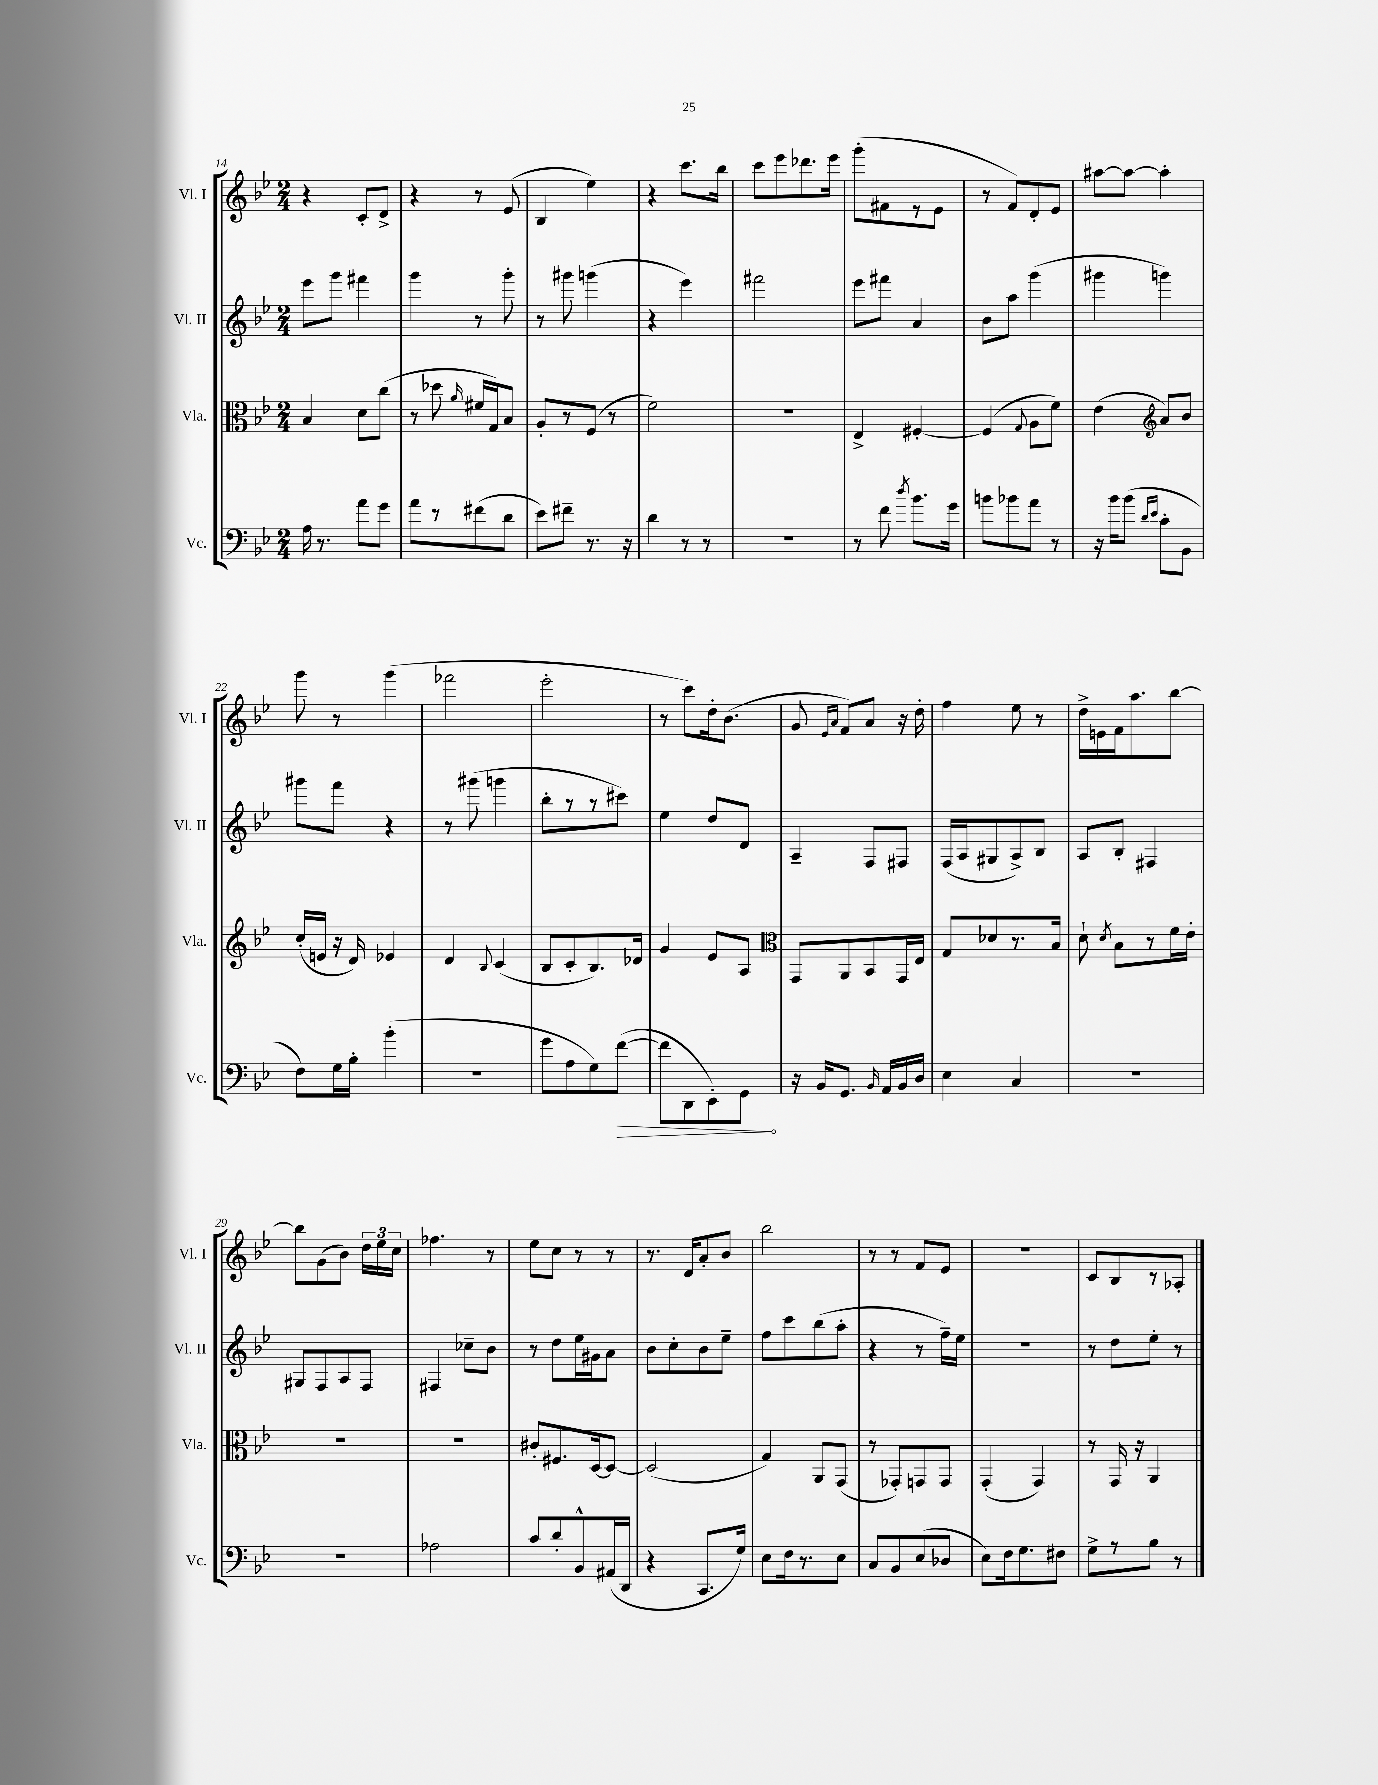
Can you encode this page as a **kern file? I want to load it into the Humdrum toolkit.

**kern	**kern	**kern	**kern
*staff4	*staff3	*staff2	*staff1
*clefF4	*clefC3	*clefG2	*clefG2
*k[b-e-]	*k[b-e-]	*k[b-e-]	*k[b-e-]
*M2/4	*M2/4	*M2/4	*M2/4
16A	4B-	8eee-	4r
8.r	.	.	.
.	.	8ggg	.
8a	8d	4fff#	8c'
8g	(8cc	.	8d^
=	=	=	=
8a	8r	4ggg	4r
8r	8dd-	.	.
.	16qqa	.	.
(8f#	16f#	8r	8r
.	16G)	.	.
8d	8B-	8ggg'	(8e-
=	=	=	=
8e-)	8A'	8r	4B-
8f#~	8r	8ggg#	.
8.r	(8F	(4ggg	4ee-)
.	8r	.	.
16r	.	.	.
=	=	=	=
4d	2f)	4r	4r
8r	.	4eee-)	8.ccc
8r	.	.	.
.	.	.	16bb-
=	=	=	=
2r	2r	2fff#	8ccc
.	.	.	8eee-
.	.	.	8.ddd-
.	.	.	16eee-
=	=	=	=
8r	4E-^	8eee-	(8ggg'
8f	.	8fff#	8f#
8qdd	.	.	.
8.b-	[4F#'	4a	8r
.	.	.	8e-
16g	.	.	.
=	=	=	=
8b	(4F#]	8b-	8r
8b-	.	8aa	8f)
.	8qqG	.	.
8a	8A	(4ggg	8d'
8r	8f)	.	8e-
=	=	=	=
16r	(4e-	4ggg#	[8aa#
16b-	.	.	.
(8b-	.	.	8aa#_
*	*clefG2	*	*
16qqd	.	.	.
16qqe-	.	.	.
8c'	8a)	4ggg)	4aa#']
8BB-	8b-	.	.
=	=	=	=
8F)	(16cc'	8ggg#	8ggg
.	16e	.	.
16G	16r	8fff	8r
16B-'	16d)	.	.
(4b-'	4e-	4r	(4ggg
=	=	=	=
2r	4d	8r	2fff-
.	.	(8ggg#	.
.	8qqB-	.	.
.	(4c	4ggg	.
=	=	=	=
8g	8B-	8bb-'	2eee-'
8A	8c'	8r	.
8G)	8.B-)	8r	.
([8f	.	8ccc#)	.
.	16d-	.	.
=	=	=	=
8f]	4g	4ee-	8r
8DD	.	.	8ccc)
8EE-')	8e-	8dd	16dd'
.	.	.	(8.b-
8GG	8A	8d	.
=	=	=	=
*	*clefC3	*	*
16r	8GG	4A~	8g
16BB-	.	.	.
.	.	.	16qqe-
.	.	.	16qqa
8.GG	8AA	.	8f)
.	8BB-	8F	8a
16qqBB-	.	.	.
16AA	.	.	.
16BB-	16GG	8F#	16r
16D	16E-	.	16dd'
=	=	=	=
4E-	8G	(16F	4ff
.	.	16A	.
.	8d-	8G#	.
4C	8.r	8A^)	8ee-
.	.	8B-	8r
.	16B-	.	.
=	=	=	=
2r	8d`	8A	16dd^
.	.	.	16e
.	8qd	.	.
.	8B-	8B-'	16f
.	.	.	8.aa
.	8r	4F#	.
.	16f	.	[8bb-
.	16e-'	.	.
=	=	=	=
2r	2r	8G#	8bb-]
.	.	8F	(8g
.	.	8A	8b-)
.	.	8F	24dd
.	.	.	24ee-
.	.	.	24cc
=	=	=	=
2A-	2r	4F#	4.ff-
.	.	8cc-~	.
.	.	8b-	8r
=	=	=	=
8c	8c#'	8r	8ee-
8d'	8.F#	8dd	8cc
8BB-^^	.	16ee-	8r
.	[16D	16g#	.
(16AA#	8D_	8a	8r
16DD	.	.	.
=	=	=	=
4r	(2D]	8b-	8.r
.	.	8cc'	.
.	.	.	16d
8.CC	.	8b-	8a'
.	.	8ee-~	8b-
16G)	.	.	.
=	=	=	=
8E-	4G)	8ff	2bb-
16F	.	8ccc	.
8.r	.	.	.
.	8AA	(8bb-	.
8E-	(8GG	8aa'	.
=	=	=	=
8C	8r	4r	8r
8BB-	8GG-')	.	8r
(8E-	8GG	8r	8f
8D-	8GG	16ff~)	8e-
.	.	16ee-	.
=	=	=	=
8E-)	(4GG'	2r	2r
16F	.	.	.
8.G	.	.	.
.	4GG)	.	.
8F#	.	.	.
=	=	=	=
8G^	8r	8r	8c
8r	16GG	8dd	8B-
.	16r	.	.
8B-	4AA	8ee-'	8r
8r	.	8r	8A-'
==	==	==	==
*-	*-	*-	*-
